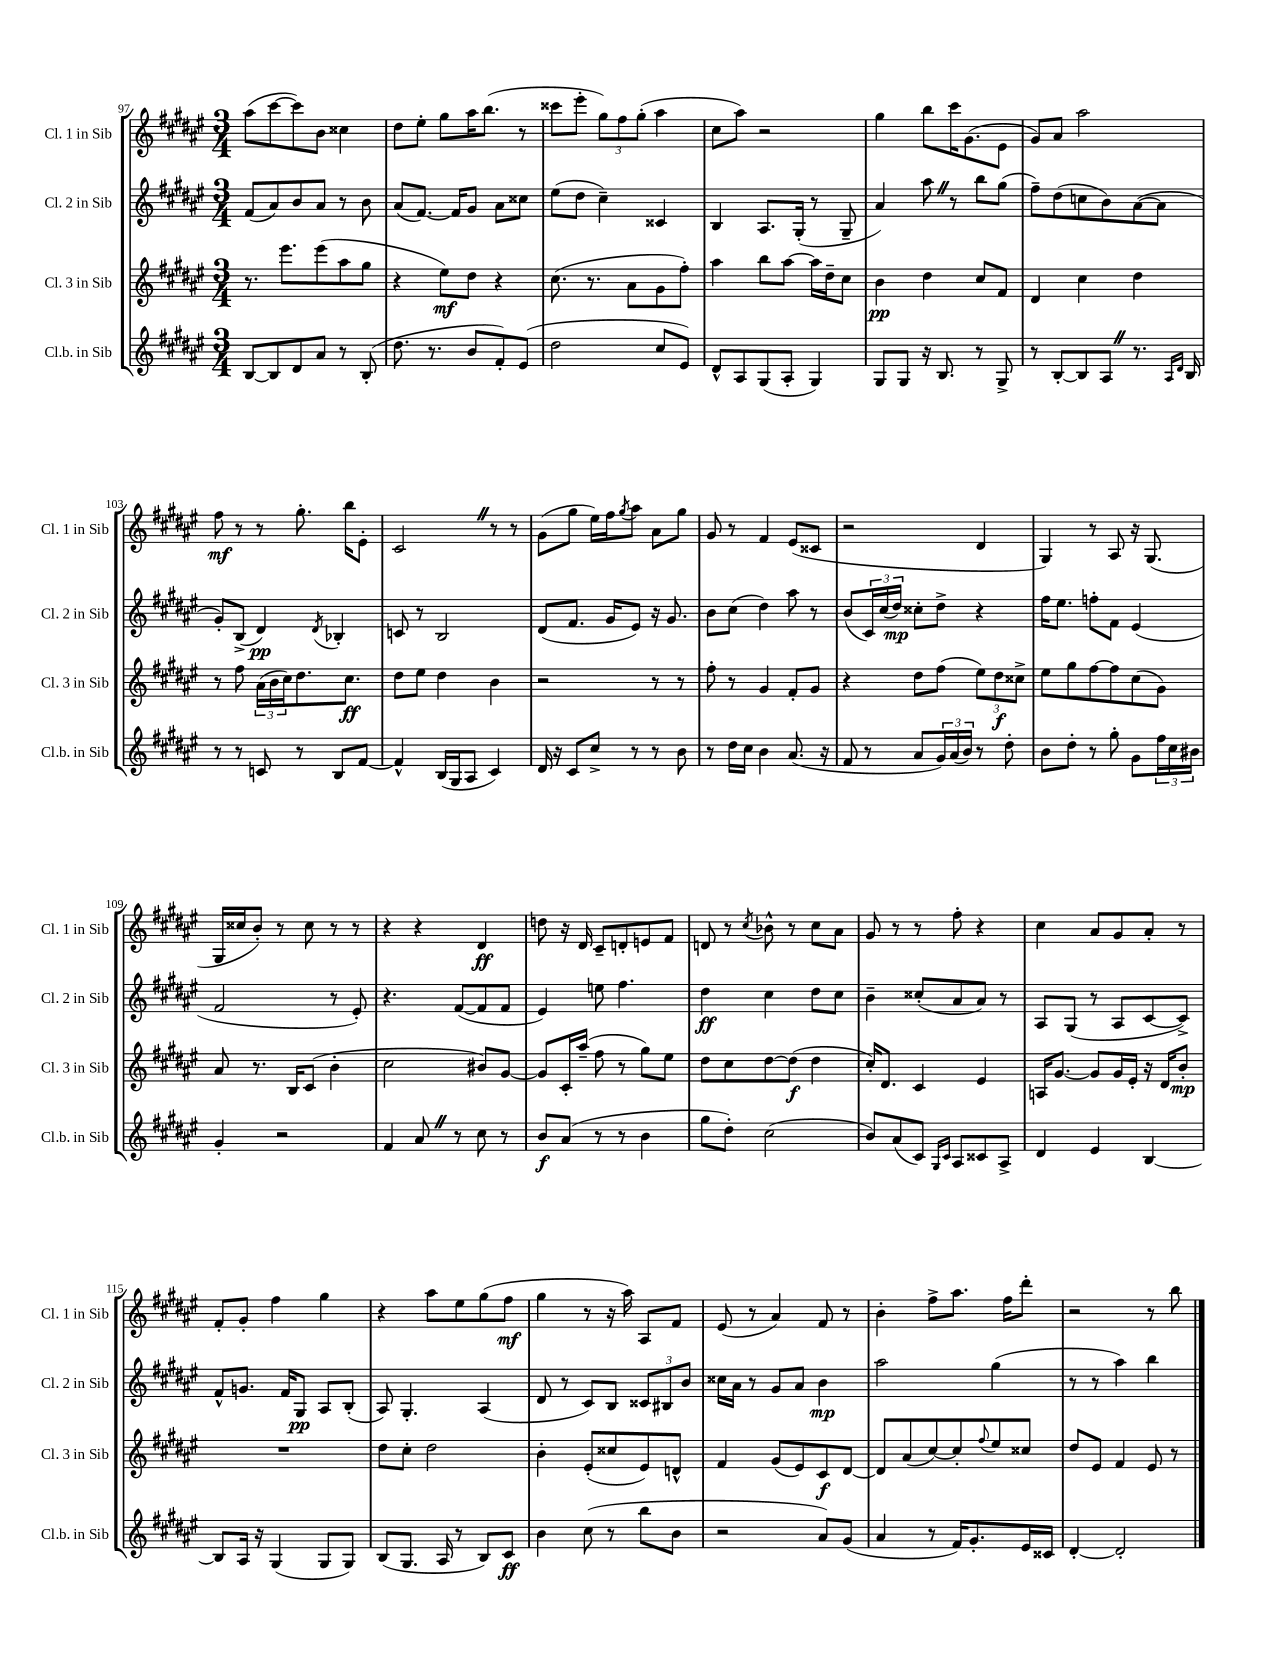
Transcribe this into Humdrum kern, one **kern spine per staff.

**kern	**dynam	**kern	**dynam	**kern	**dynam	**kern	**dynam
*part4	*part4	*part3	*part3	*part2	*part2	*part1	*part1
*staff4	*staff4	*staff3	*staff3	*staff2	*staff2	*staff1	*staff1
*I"Cl.b. in Sib	*	*I"Cl. 3 in Sib	*	*I"Cl. 2 in Sib	*	*I"Cl. 1 in Sib	*
*I'Cl.b. in Sib	*	*I'Cl. 3 in Sib	*	*I'Cl. 2 in Sib	*	*I'Cl. 1 in Sib	*
*clefG2	*	*clefG2	*	*clefG2	*	*clefG2	*
*k[f#c#g#d#a#e#]	*	*k[f#c#g#d#a#e#]	*	*k[f#c#g#d#a#e#]	*	*k[f#c#g#d#a#e#]	*
*M3/4	*	*M3/4	*	*M3/4	*	*M3/4	*
=97	=97	=97	=97	=97	=97	=97	=97
[8B/L	.	8.r	.	(8f#/L	.	(8aa#\L	.
8B/]	.	.	.	8a#/)	.	[8ccc#\	.
.	.	8.eee#\L	.	.	.	.	.
8d#/	.	.	.	8b/	.	8ccc#\])	.
8a#/J	.	(8eee#\	.	8a#/J	.	8b\J	.
8r	.	8aa#\	.	8r	.	4cc##X\	.
(8B'/	.	8gg#\J	.	8b\	.	.	.
=98	=98	=98	=98	=98	=98	=98	=98
8.dd#\	.	4r	.	(8a#/L	.	8dd#\L	.
.	.	.	.	[8.f#/J)	.	8ee#'\J	.
8.r	.	.	.	.	.	.	.
.	.	8ee#\L)	mf	.	.	8gg#\L	.
.	.	.	.	16f#/KL]	.	.	.
8b/L	.	8dd#\J	.	8g#/J	.	16aa#\K	.
.	.	.	.	.	.	(8.bb\J	.
8f#'/)	.	4r	.	8a#\L	.	.	.
(8e#/J	.	.	.	8cc##X\J	.	8r	.
=99	=99	=99	=99	=99	=99	=99	=99
2dd#\	.	(8.cc#\	.	(8ee#\L	.	8ccc##X\L	.
.	.	.	.	8dd#\J	.	8eee#'\J	.
.	.	8.r	.	.	.	.	.
.	.	.	.	4cc#~\)	.	12gg#\L)	.
.	.	.	.	.	.	12ff#\	.
.	.	8a#\L	.	.	.	.	.
.	.	.	.	.	.	(12gg#'\J	.
8cc#/L	.	8g#\	.	4c##X/	.	4aa#\	.
8e#/J)	.	8ff#'\J)	.	.	.	.	.
=100	=100	=100	=100	=100	=100	=100	=100
8d#^^/L	.	4aa#\	.	4B/	.	8cc#\L	.
8A#/	.	.	.	.	.	8aa#\J)	.
(8G#/	.	8bb\L	.	8.A#/L	.	2r	.
8A#'/J	.	[8aa#\J	.	.	.	.	.
.	.	.	.	(16G#'/Jk	.	.	.
4G#/)	.	16aa#\LL]	.	8r	.	.	.
.	.	16dd#~\J	.	.	.	.	.
.	.	8cc#\J	.	8G#~/	.	.	.
=101	=101	=101	=101	=101	=101	=101	=101
8G#/L	.	4b\	pp	4a#/)	.	4gg#\	.
8G#/J	.	.	.	.	.	.	.
16r	.	4dd#\	.	8aa#Z\	.	8bb\L	.
8.B/	.	.	.	.	.	.	.
.	.	.	.	8r	.	16ccc#\K	.
.	.	.	.	.	.	(8.g#\	.
8r	.	8cc#/L	.	8bb\L	.	.	.
8G#^/	.	8f#/J	.	(8gg#\J	.	8e#\J	.
=102	=102	=102	=102	=102	=102	=102	=102
8r	.	4d#/	.	8ff#~\L)	.	8g#/L)	.
[8B'/L	.	.	.	(8dd#\	.	8a#/J	.
8B/]	.	4cc#\	.	8ccn\	.	2aa#\	.
8A#Z/J	.	.	.	8b\)	.	.	.
8.r	.	4dd#\	.	([8a#\	.	.	.
.	.	.	.	8a#\J]	.	.	.
16qqA#/LL	.	.	.	.	.	.	.
16qqd#/JJ	.	.	.	.	.	.	.
16B/	.	.	.	.	.	.	.
!!LO:LB:g=z
=103	=103	=103	=103	=103	=103	=103	=103
8r	.	8r	.	8g#'/L)	.	8ff#\	mf
8r	.	8ff#\	.	(8B^/J	.	8r	.
8cn/	.	(24a#\LL	.	4d#/)	pp	8r	.
.	.	24b\	.	.	.	.	.
.	.	24cc#\J)	.	.	.	.	.
8r	.	8.dd#\	.	.	.	8.gg#'\	.
.	.	.	.	8qd#/	.	.	.
8B/L	.	.	.	4B-X'/	.	.	.
.	.	8.cc#\J	ff	.	.	16bb\KL	.
[8f#/J	.	.	.	.	.	8e#'\J	.
=104	=104	=104	=104	=104	=104	=104	=104
4f#^^/]	.	8dd#\L	.	8cn/	.	2c#Z/	.
.	.	8ee#\J	.	8r	.	.	.
(16B/LL	.	4dd#\	.	2B/	.	.	.
16G#/J	.	.	.	.	.	.	.
8A#/J	.	.	.	.	.	.	.
4c#/)	.	4b\	.	.	.	8r	.
.	.	.	.	.	.	8r	.
=105	=105	=105	=105	=105	=105	=105	=105
16d#/	.	2r	.	(8d#/L	.	(8g#\L	.
16r	.	.	.	.	.	.	.
8c#/L	.	.	.	8.f#/J	.	8gg#\J	.
8cc#^/J	.	.	.	.	.	16ee#\LL)	.
.	.	.	.	16g#/KL	.	16ff#\J	.
.	.	.	.	.	.	8qgg#/	.
8r	.	.	.	8e#/J)	.	8aa#\J	.
8r	.	8r	.	16r	.	8a#\L	.
.	.	.	.	8.g#/	.	.	.
8b\	.	8r	.	.	.	8gg#\J	.
=106	=106	=106	=106	=106	=106	=106	=106
8r	.	8ff#'\	.	8b\L	.	8g#/	.
16dd#\LL	.	8r	.	(8cc#\J	.	8r	.
16cc#\JJ	.	.	.	.	.	.	.
4b\	.	4g#/	.	4dd#\)	.	4f#/	.
(8.a#/	.	8f#'/L	.	8aa#\	.	(8e#/L	.
.	.	8g#/J	.	8r	.	8c##X/J	.
16r	.	.	.	.	.	.	.
=107	=107	=107	=107	=107	=107	=107	=107
8f#/	.	4r	.	(8b/L	.	2r	.
8r	.	.	.	24c#/L)	.	.	.
.	.	.	.	(24cc#/	.	.	.
.	.	.	.	24dd#/JJ)	mp	.	.
8a#/L	.	8dd#\L	.	8cc##X'\L	.	.	.
24g#/L)	.	(8ff#\J	.	8dd#^\J	.	.	.
(24a#/	.	.	.	.	.	.	.
24b/JJ)	.	.	.	.	.	.	.
8r	.	12ee#\L)	.	4r	.	4d#/	.
.	.	12dd#\	f	.	.	.	.
8dd#'\	.	.	.	.	.	.	.
.	.	12cc##X^\J	.	.	.	.	.
=108	=108	=108	=108	=108	=108	=108	=108
8b\L	.	8ee#\L	.	16ff#\KL	.	4G#/)	.
.	.	.	.	8.ee#\J	.	.	.
8dd#'\J	.	8gg#\	.	.	.	.	.
8r	.	[8ff#\	.	8ffn'\L	.	8r	.
8gg#'\	.	8ff#\]	.	8f#\J	.	8A#/	.
8g#\L	.	(8cc#\	.	(4e#/	.	16r	.
.	.	.	.	.	.	(8.G#/	.
24ff#\L	.	8g#\J)	.	.	.	.	.
24cc#\	.	.	.	.	.	.	.
24b#X\JJ	.	.	.	.	.	.	.
!!LO:LB:g=z
=109	=109	=109	=109	=109	=109	=109	=109
4g#'/	.	8a#/	.	2f#/	.	16G#/LL	.
.	.	.	.	.	.	16cc##X/J	.
.	.	8.r	.	.	.	8b'/J)	.
2r	.	.	.	.	.	8r	.
.	.	16B/KL	.	.	.	.	.
.	.	(8c#/J	.	.	.	8cc##\	.
.	.	4b'\	.	8r	.	8r	.
.	.	.	.	8e#'/)	.	8r	.
=110	=110	=110	=110	=110	=110	=110	=110
4f#/	.	2cc#\	.	4.r	.	4r	.
8a#Z/	.	.	.	.	.	4r	.
8r	.	.	.	([8f#/L	.	.	.
8cc#\	.	8b#X/L)	.	8f#/]	.	4d#/	ff
8r	.	[8g#/J	.	8f#/J	.	.	.
=111	=111	=111	=111	=111	=111	=111	=111
8b/L	f	8g#/L]	.	4e#/)	.	8ddn\	.
(8a#/J	.	16c#'/L	.	.	.	16r	.
.	.	(16aa#~/JJ	.	.	.	16d#/	.
8r	.	8ff#\	.	8een\	.	8c#~/L	.
8r	.	8r	.	4.ff#\	.	8dn'/	.
4b\	.	8gg#\L)	.	.	.	8en/	.
.	.	8ee#\J	.	.	.	8f#/J	.
=112	=112	=112	=112	=112	=112	=112	=112
8gg#\L	.	8dd#\L	.	4dd#\	ff	8dn/	.
8dd#'\J)	.	8cc#\	.	.	.	8r	.
.	.	.	.	.	.	8qcc#/	.
(2cc#\	.	[8dd#\	.	4cc#\	.	8b-X^^\	.
.	.	(8dd#\J]	f	.	.	8r	.
.	.	4dd#\	.	8dd#\L	.	8cc#\L	.
.	.	.	.	8cc#\J	.	8a#\J	.
=113	=113	=113	=113	=113	=113	=113	=113
8b/L)	.	16cc#'/KL)	.	4b~\	.	8g#/	.
.	.	8.d#/J	.	.	.	.	.
(8a#/	.	.	.	.	.	8r	.
8c#/J)	.	4c#/	.	(8cc##X'/L	.	8r	.
16qqG#/LL	.	.	.	.	.	.	.
16qqc#/JJ	.	.	.	.	.	.	.
8A#/L	.	.	.	8a#/	.	8ff#'\	.
8c##X/	.	4e#/	.	8a#/J)	.	4r	.
8A#^/J	.	.	.	8r	.	.	.
=114	=114	=114	=114	=114	=114	=114	=114
4d#/	.	16An/KL	.	8A#/L	.	4cc#\	.
.	.	[8.g#/J	.	.	.	.	.
.	.	.	.	(8G#/J	.	.	.
4e#/	.	8g#/L]	.	8r	.	8a#/L	.
.	.	16g#/L	.	8A#/L	.	8g#/	.
.	.	16e#'/JJ	.	.	.	.	.
[4B/	.	16r	.	[8c#/	.	8a#'/J	.
.	.	16d#/KL	.	.	.	.	.
.	.	8b'/J	mp	8c#^/J])	.	8r	.
!!LO:LB:g=z
=115	=115	=115	=115	=115	=115	=115	=115
8B/L]	.	2.r	.	8f#^^/L	.	8f#'/L	.
16A#/Jk	.	.	.	8.gn/J	.	8g#'/J	.
16r	.	.	.	.	.	.	.
(4G#/	.	.	.	.	.	4ff#\	.
.	.	.	.	16f#/KL	.	.	.
.	.	.	.	8G#/J	pp	.	.
8G#/L	.	.	.	8A#/L	.	4gg#\	.
8G#/J)	.	.	.	(8B'/J	.	.	.
=116	=116	=116	=116	=116	=116	=116	=116
(8B/L	.	8dd#\L	.	8A#/)	.	4r	.
8.G#/J	.	8cc#'\J	.	4.G#'/	.	.	.
.	.	2dd#\	.	.	.	8aa#\L	.
16A#/	.	.	.	.	.	.	.
8r	.	.	.	.	.	8ee#\	.
8B/L)	.	.	.	(4A#/	.	(8gg#\	.
8c#/J	ff	.	.	.	.	8ff#\J	mf
=117	=117	=117	=117	=117	=117	=117	=117
4b\	.	4b'\	.	8d#/	.	4gg#\	.
.	.	.	.	8r	.	.	.
(8cc#\	.	(8e#'/L	.	8c#/L)	.	8r	.
8r	.	8cc##X/	.	8B/J	.	16r	.
.	.	.	.	.	.	16aa#\)	.
8bb\L	.	8e#/)	.	12c##X/L	.	8A#/L	.
.	.	.	.	12B#X/	.	.	.
8b\J	.	8dn^^/J	.	.	.	8f#/J	.
.	.	.	.	12b/J	.	.	.
=118	=118	=118	=118	=118	=118	=118	=118
2r	.	4f#/	.	16cc##X\LL	.	(8e#/	.
.	.	.	.	16a#\JJ	.	.	.
.	.	.	.	8r	.	8r	.
.	.	(8g#/L	.	8g#/L	.	4a#/)	.
.	.	8e#/)	.	8a#/J	.	.	.
8a#/L)	.	8c#/	f	4b\	mp	8f#/	.
(8g#/J	.	[8d#/J	.	.	.	8r	.
=119	=119	=119	=119	=119	=119	=119	=119
4a#/	.	8d#/L]	.	2aa#\	.	4b'\	.
.	.	(8a#/	.	.	.	.	.
8r	.	[8cc#/)	.	.	.	8ff#^\L	.
16f#/KL)	.	8cc#'/]	.	.	.	8.aa#\J	.
8.g#'/	.	.	.	.	.	.	.
.	.	8qqff#/	.	.	.	.	.
.	.	8ee#/	.	(4gg#\	.	.	.
.	.	.	.	.	.	16ff#\KL	.
16e#/L	.	8cc##X/J	.	.	.	8ddd#'\J	.
16c##X/JJ	.	.	.	.	.	.	.
=120	=120	=120	=120	=120	=120	=120	=120
[4d#'/	.	8dd#/L	.	8r	.	2r	.
.	.	8e#/J	.	8r	.	.	.
2d#'/]	.	4f#/	.	4aa#\)	.	.	.
.	.	8e#/	.	4bb\	.	8r	.
.	.	8r	.	.	.	8bb\	.
==	==	==	==	==	==	==	==
*-	*-	*-	*-	*-	*-	*-	*-
